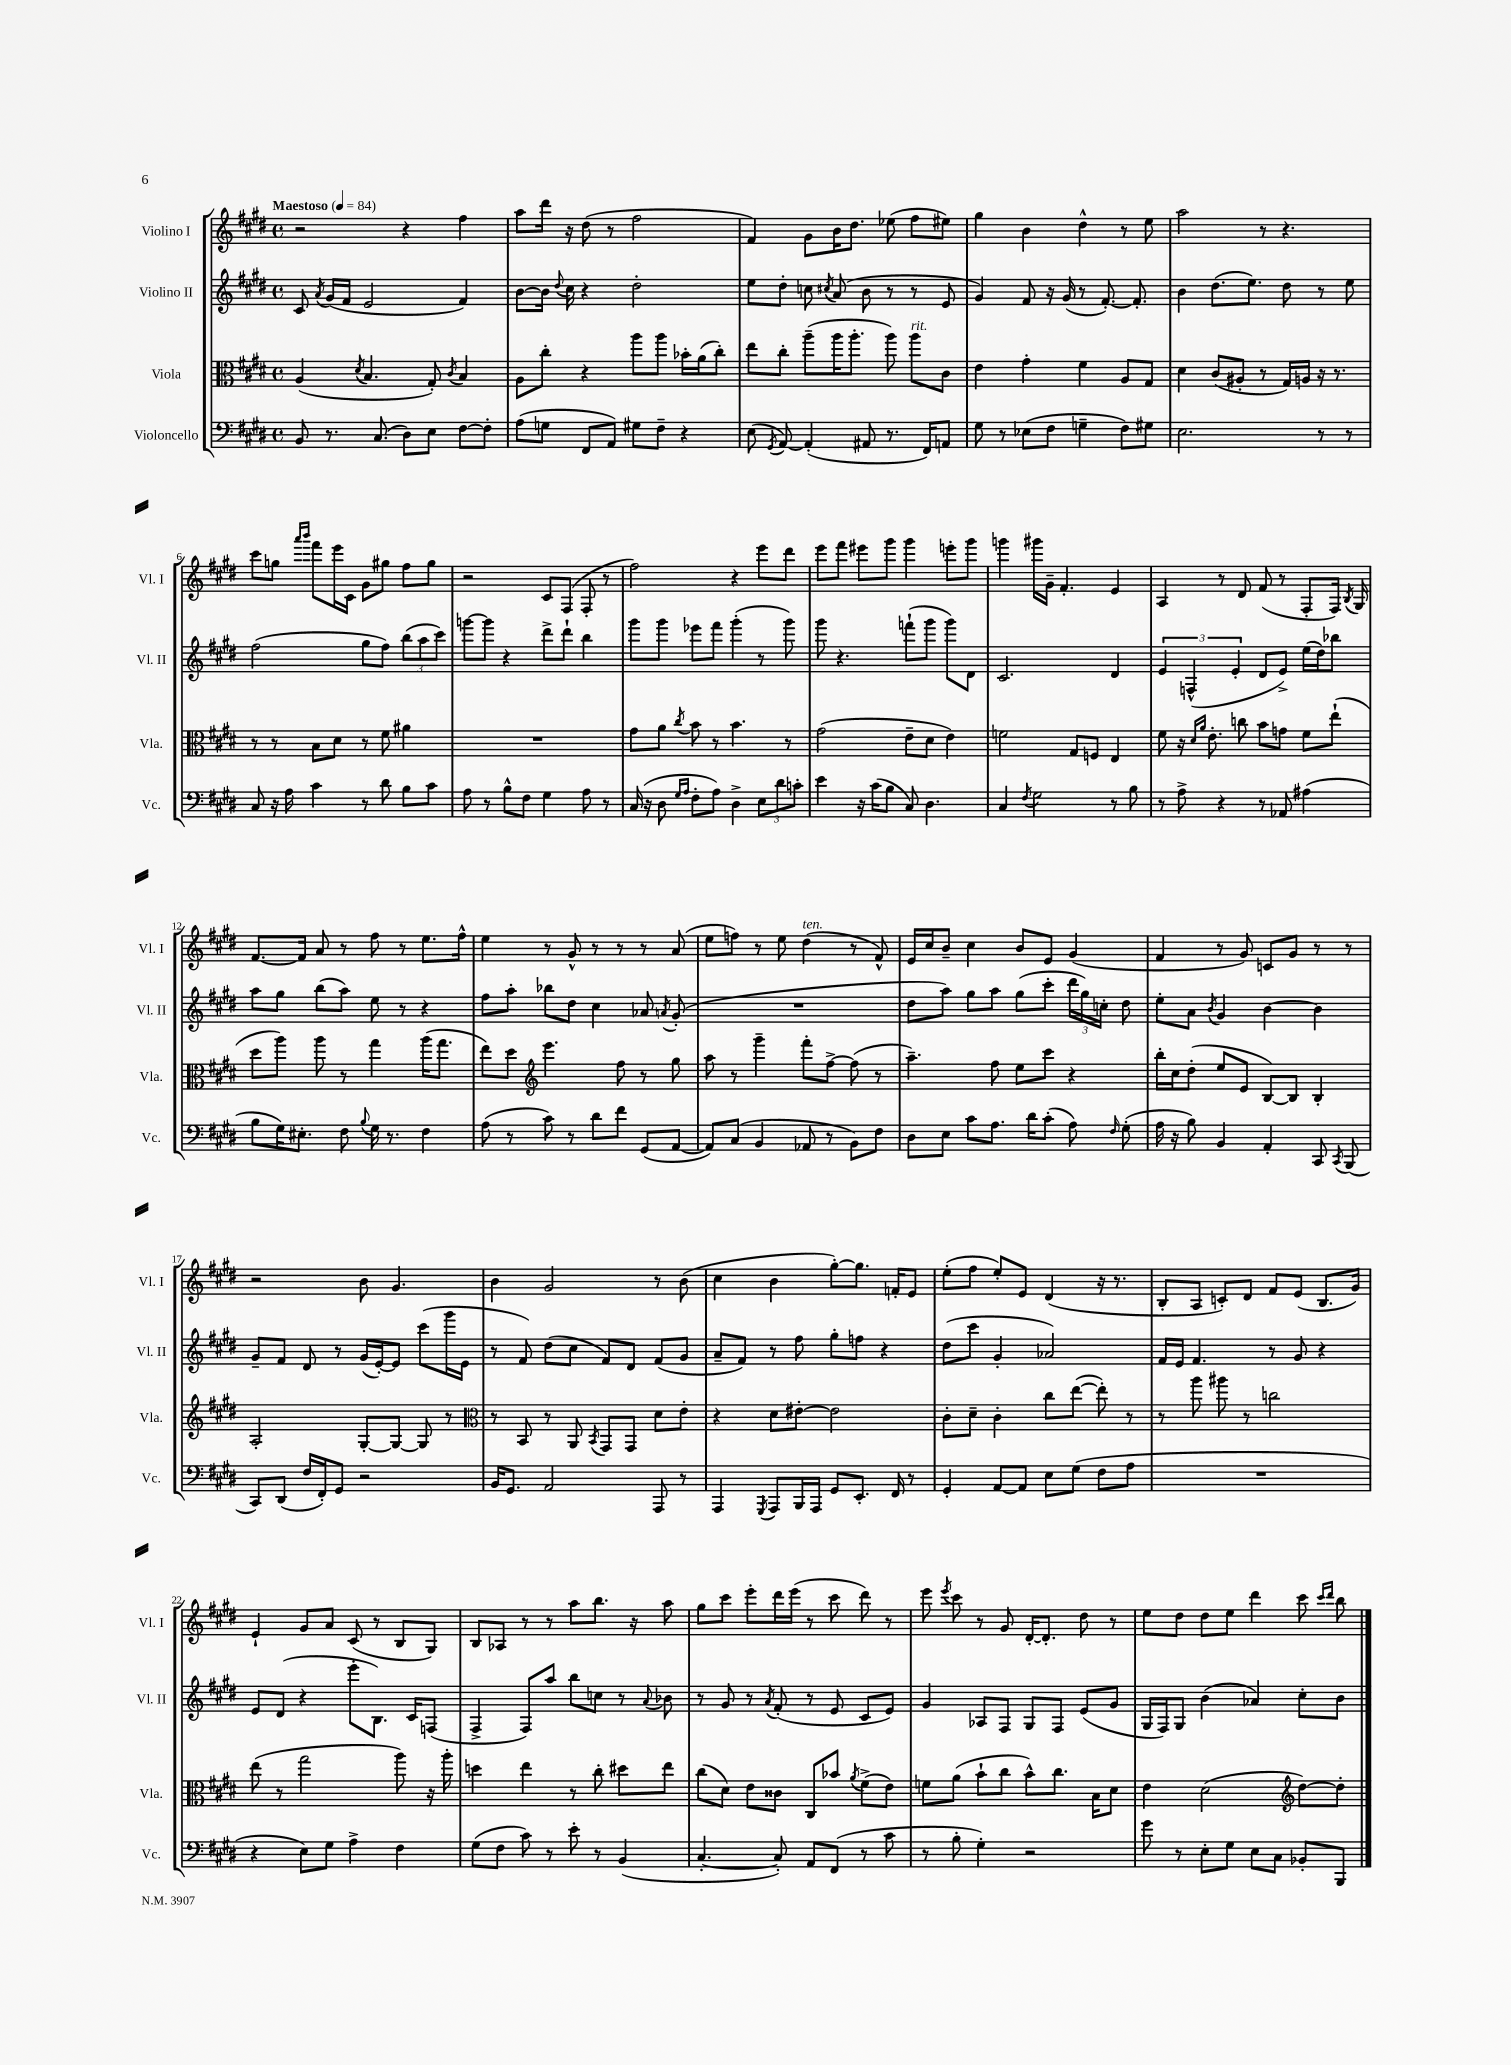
<<
\new StaffGroup <<
\new Staff = "s0" \with { instrumentName = "Violino I" shortInstrumentName = "Vl. I" } {
    \clef treble \key e \major \defaultTimeSignature \time 4/4 \tempo "Maestoso" 4 = 84
    \autoBeamOff r2 r4 fis''4 |
    a''8[ dis'''16] r16 dis''8( r8 fis''2 |
    fis'4) gis'8[ b'16 dis''8.] ees''8( fis''8[ eis''8]) |
    gis''4 b'4 dis''4-^ r8 e''8 |
    a''2 r8 r4. |
    cis'''8[ g''8] \grace { a'''16[ b'''16] } fis'''8[ e'''16 cis'16] gis'8[ gis''8] fis''8[ gis''8] |
    r2 cis'8[ fis8]( fis8-. r8 |
    fis''2) r4 e'''8[ dis'''8] |
    e'''8[ fis'''8] eis'''8[ gis'''8] gis'''4 e'''8[-. gis'''8] |
    g'''4 gis'''16[ gis'16]-- fis'4.-. e'4 |
    a4 r8 dis'8 fis'8( r8 fis8[-. fis16]) \acciaccatura { b8 } gis16 |
    fis'8.[~ fis'16] a'8 r8 fis''8 r8 e''8.[ fis''16]-^ |
    e''4 r8 gis'8-^ r8 r8 r8 a'8( |
    e''8[ f''8]) r8 e''8 dis''4^\markup { \italic "ten." }( r8 fis'8-^) |
    e'16[ cis''16 b'8]-- cis''4 b'8[ e'8] gis'4( |
    fis'4 r8 gis'8) c'8[ gis'8] r8 r8 |
    r2 b'8 gis'4. |
    b'4 gis'2 r8 b'8( |
    cis''4 b'4 gis''8[~-.) gis''8.] f'16[-. e'8] |
    e''8[-.( fis''8] e''8[-.) e'8] dis'4( r16 r8. |
    b8[-. a8] c'8[-.) dis'8] fis'8[ e'8]( b8.[ gis'16]) |
    e'4-! gis'8[ a'8] cis'8( r8 b8[ gis8]) |
    b8[ aes8] r8 r8 a''8[ b''8.] r16 a''8 |
    gis''8[ cis'''8] e'''8[-. dis'''16 e'''16]( r8 cis'''8 dis'''8) r8 |
    e'''8 \acciaccatura { e'''8 } cis'''8 r8 gis'8 dis'16[~-. dis'8.]-. dis''8 r8 |
    e''8[ dis''8] dis''8[ e''8] dis'''4 cis'''8 \grace { cis'''16[ dis'''16] } b''8 \bar "|." |
}
\new Staff = "s1" \with { instrumentName = "Violino II" shortInstrumentName = "Vl. II" } {
    \clef treble \key e \major \defaultTimeSignature \time 4/4
    \autoBeamOff cis'8 \acciaccatura { a'8 } gis'16[( fis'16] e'2 fis'4) |
    b'8[~ b'16] \appoggiatura { dis''8 } cis''16 r4 dis''2-. |
    e''8[ dis''8]-. c''8 \acciaccatura { cis''8 } a'8( b'8 r8 r8 e'8 |
    gis'4) fis'8 r16 gis'16( r8 fis'8.~-.) fis'8.-. |
    b'4 dis''8.[( e''8.]) dis''8 r8 e''8 |
    fis''2( gis''8[ fis''8]) \tuplet 3/2 { b''8[( a''8 cis'''8]) } |
    g'''8[~ g'''8] r4 dis'''8[-> dis'''8]-! b''4 |
    gis'''8[ gis'''8] ees'''8[ fis'''8] gis'''4-.( r8 gis'''8) |
    gis'''8 r4. f'''8[-!( gis'''8] gis'''8[) dis'8] |
    cis'2. dis'4 |
    \tuplet 3/2 { e'4 f4-^( e'4-. } dis'8[ e'8]->) e''16[( dis''16) bes''8] |
    a''8[ gis''8] b''8[( a''8]) e''8 r8 r4 |
    fis''8[ a''8]-. bes''8[ dis''8] cis''4 aes'8 \acciaccatura { a'8 } gis'8-.( |
    R1 |
    dis''8[ a''8]) gis''8[ a''8] gis''8[( cis'''8]-. \tuplet 3/2 { dis'''16[ gis''16) c''16]-. } dis''8 |
    e''8[-. a'8] \acciaccatura { b'8 } gis'4 b'4~ b'4 |
    gis'8[-- fis'8] dis'8 r8 gis'16[( e'16~-.) e'8] cis'''8[( gis'''16 e'16] |
    r8 fis'8) dis''8[( cis''8] fis'8[) dis'8] fis'8[( gis'8] |
    a'8[-- fis'8]) r8 fis''8 gis''8[-. f''8] r4 |
    dis''8[( cis'''8] gis'4-. aes'2) |
    fis'16[ e'16] fis'4. r8 gis'8 r4 |
    e'8[ dis'8]( r4 e'''8[-. b8.]) cis'16[ f8]( |
    fis4-> fis8[) a''8] b''8[ c''8] r8 \appoggiatura { a'8 } bes'8 |
    r8 gis'8 r8 \acciaccatura { a'8 } fis'8-.( r8 e'8 cis'8[ e'8]) |
    gis'4 aes8[ fis8] gis8[ fis8] e'8[( gis'8] |
    gis16[ fis16) gis8] b'4( aes'4) cis''8[-. b'8] \bar "|." |
}
\new Staff = "s2" \with { instrumentName = "Viola" shortInstrumentName = "Vla." } {
    \clef alto \key e \major \defaultTimeSignature \time 4/4
    \autoBeamOff a4( \acciaccatura { dis'8 } b4. gis8-.) \acciaccatura { cis'8 } b4 |
    a8[ cis''8]-. r4 a''8[ a''8] bes'16[-. a'16( cis''8]-.) |
    e''8[ cis''8]-. a''8[--( a''16 a''8.]-. a''8) a''8[^\markup { \italic "rit." } cis'8] |
    e'4 gis'4-. fis'4 a8[ gis8] |
    dis'4 cis'8[( ais8]-. r8 gis16[) a16] r16 r8. |
    r8 r8 b8[ dis'8] r8 fis'8 ais'4 |
    R1 |
    gis'8[ a'8] \acciaccatura { cis''8 } b'8 r8 b'4. r8 |
    gis'2( e'8[-- dis'8] e'4) |
    f'2 gis8[ f8] e4 |
    fis'8 r16 \grace { dis'16[ a'16] } e'8.-. c''8 b'8[ g'8] fis'8[ e''8]-!( |
    dis''8[ a''8]) a''8 r8 gis''4 a''16[( gis''8.] |
    e''8[) dis''8] \clef treble e'''4. fis''8 r8 gis''8 |
    a''8 r8 gis'''4-- fis'''8[-. fis''8]~-> fis''8( r8 |
    a''4.--) fis''8 e''8[ cis'''8] r4 |
    b''16[-. cis''16 dis''8]-.( e''8[ e'8] b8[~) b8] b4-. |
    a2-. gis8[~-. gis8]~ gis8 r8 |
    \clef alto r8 b,8 r8 a,8 \acciaccatura { b,8 } gis,8[ gis,8] dis'8[ e'8]-. |
    r4 dis'8[ eis'8]~-. eis'2 |
    cis'8[-. dis'8]-- cis'4-. cis''8[ e''8]~( e''8-.) r8 |
    r8 a''8 ais''8 r8 c''2 |
    e''8( r8 gis''2 a''8) r16 a''16-. |
    d''4 e''4 r8 cis''8-. dis''8[ e''8] |
    cis''8[( dis'8]) e'8[ cisis'8] cis8[ bes'8] \acciaccatura { a'8 } fis'8[->( e'8]) |
    f'8[ a'8]( b'8[-! cis''8] b'8[-^) cis''8.] b16[ dis'8] |
    e'4 dis'2( \clef treble dis''8[~) dis''8]-. \bar "|." |
}
\new Staff = "s3" \with { instrumentName = "Violoncello" shortInstrumentName = "Vc." } {
    \clef bass \key e \major \defaultTimeSignature \time 4/4
    \autoBeamOff b,8 r8. cis8.( dis8[) e8] fis8[~ fis8]-. |
    a8[( g8] fis,8[ a,8]) gis8[ fis8]-- r4 |
    e8( \acciaccatura { gis,8 } a,8~) a,4-.( ais,8 r8. fis,16[) a,8] |
    gis8 r8 ees8[( fis8] g4-- fis8[) gis8] |
    e2. r8 r8 |
    cis8 r16 a16 cis'4 r8 dis'8 b8[ cis'8] |
    a8 r8 b8[-^ fis8] gis4 a8 r8 |
    cis16( r16 dis8 \grace { gis16[ a16] } fis8[-. a8]) dis4-> \tuplet 3/2 { e8[ dis'8 c'8]-. } |
    e'4 r16 cis'16[( b8] cis8) dis4. |
    cis4 \acciaccatura { fis8 } gis2 r8 b8 |
    r8 a8-> r4 r8 aes,8 ais4( |
    b8[ gis16) eis8.]-. fis8 \appoggiatura { b8 } gis16 r8. fis4 |
    a8( r8 cis'8) r8 dis'8[ fis'8] gis,8[( a,8]~ |
    a,8[) cis8]( b,4 aes,8 r8 b,8[) fis8] |
    dis8[ e8] cis'8[ a8.] dis'16[ cis'8]-.( a8) \grace { fis16 } gis8-.( |
    a16 r16 b8) b,4 a,4-. cis,8 \acciaccatura { cis,8 } b,,8( |
    cis,8[) dis,8]( fis16[ fis,16-.) gis,8] r2 |
    b,16[ gis,8.] a,2 a,,8 r8 |
    a,,4 \acciaccatura { gis,,8 } a,,8[ b,,16 a,,16] gis,8[ e,8.]-. fis,16 r8 |
    gis,4-. a,8[~ a,8] e8[ gis8]( fis8[ a8] |
    R1 |
    r4 e8[) gis8] a4-> fis4 |
    gis8[( fis8] cis'8) r8 e'8-. r8 b,4( |
    cis4.~-. cis8-.) a,8[ fis,8]( r8 cis'8 |
    r8 b8-. gis4-.) r2 |
    gis'8 r8 e8[-. gis8] e8[ cis8] bes,8[-. b,,8] \bar "|." |
}
>>
>>
